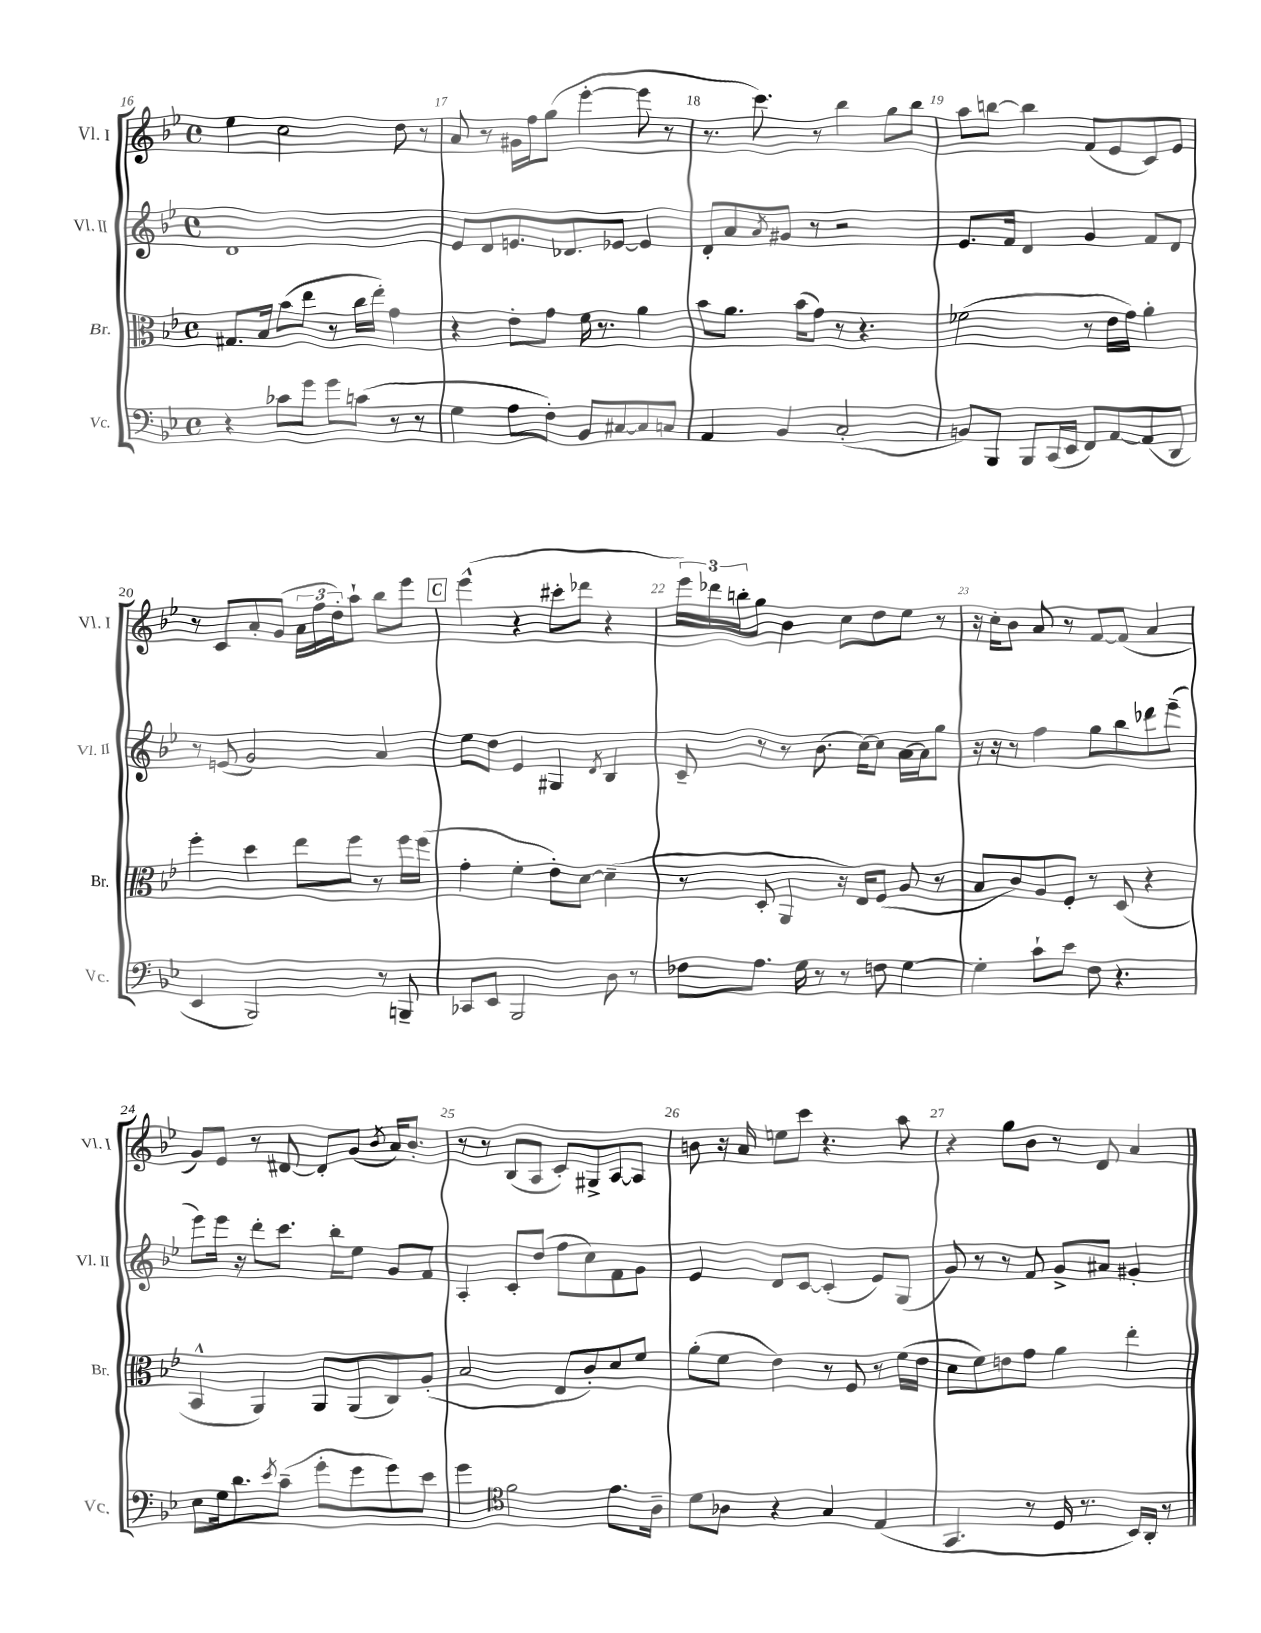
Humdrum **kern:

**kern	**kern	**kern	**kern
*part4	*part3	*part2	*part1
*staff4	*staff3	*staff2	*staff1
*I"Vc.	*I"Br.	*I"Vl. II	*I"Vl. I
*I'Vc.	*I'Br.	*I'Vl. II	*I'Vl. I
*clefF4	*clefC3	*clefG2	*clefG2
*k[b-e-]	*k[b-e-]	*k[b-e-]	*k[b-e-]
*M4/4	*M4/4	*M4/4	*M4/4
*met(c)	*met(c)	*met(c)	*met(c)
=16	=16	=16	=16
4r	8.G#X/L	1d	4ee-\
.	16B-/Jk	.	.
8c-X\L	(8b-\L	.	2cc\
8g\J	8ee-\J	.	.
8g\L	8r	.	.
(8cn\J	16cc\LL	.	.
.	16ee-'\JJ)	.	.
8r	4g\	.	8dd\
8r	.	.	8r
=17	=17	=17	=17
4G\	4r	8e-/L	8a/
.	.	8d/	8r
8A\L	8e-'\L	8.en/	16g#X\LL
.	.	.	16ff\J
8F'\J)	8g\J	.	(8gg\J
.	.	8.d-X/	.
8BB-/L	16f\	.	[4eee-'\
.	8.r	.	.
[8C#X/	.	[8e-X/J	.
8C#/]	4a\	4e-/]	8eee-\]
8Cn/J	.	.	8r
=18	=18	=18	=18
4AA/	8b-\L	8d'/L	8.r
.	8.a\J	8a/	.
.	.	.	8.ccc\)
.	.	8qa/	.
4BB-/	.	8g#X/J	.
.	(16b-\KL	.	.
.	8g\J)	8r	8r
(2C'/	8r	2r	4bb-\
.	4.r	.	.
.	.	.	8gg\L
.	.	.	8bb-\J
=19	=19	=19	=19
8BBn/L)	(2f-X\	8.e-/L	8aa\L
8BBB-/J	.	.	[8bbn\J
.	.	16f/Jk	.
8BBB-/L	.	4d/	4bb\]
(16CC/L	.	.	.
16EE-/JJ	.	.	.
8FF/L)	8r	4g/	(8f/L
[8AA/	16e-\LL	.	8e-/
.	16g\JJ)	.	.
(8AA/]	4a'\	8f/L	8c/)
8DD/J	.	8d/J	8e-/J
!!LO:LB:g=z
=20	=20	=20	=20
4EE-/	4ff'\	8r	8r
.	.	(8en/	8c/L
2BBB-/)	4dd\	2g/)	8a'/
.	.	.	(8g/J
.	8ee-\L	.	24a\LL
.	.	.	24ff\
.	.	.	24dd'\J)
.	8ff\J	.	8aa`\J
8r	8r	4a/	8bb-\L
8BBBn~/	16ff\LL	.	8eee-\J
.	(16ff\JJ	.	.
!!LO:REH:place=s1:t=C
=21	=21	=21	=21
8CC-X/L	4g'\	8ee-\L	(4eee-^^\
8EE-/J	.	8dd\J	.
2BBB-/	4f'\	4e-/	4r
.	8e-'\L)	4G#X/	8ccc#X'\L
.	[8d\J	.	8ddd-X\J
.	.	8qd/	.
8D\	(4d~\]	4B-/	4r
8r	.	.	.
=22	=22	=22	=22
8F-X\L	8r	8c~/	24eee-\LL)
.	.	.	24ddd-X\
.	.	.	24bbn'\J
8.A\J	8D'/	8r	8gg\J
.	4AA/	8r	4b-\
16G\	.	.	.
8r	.	(8.b-\	.
8r	16r	.	8cc\L
.	16E-/KL)	[16cc\KL)	.
8Fn\	(8F/J	8cc\J]	8dd\
[4G\	8A/	[16a\LL	8ee-\J
.	.	16a\J]	.
.	8r	8gg\J	8r
=23	=23	=23	=23
4G'\]	8B-/L	16r	16r
.	.	16r	16cc'\KL
.	8c/)	8r	8b-\J
8c`\L	8A/	4ff\	8a/
8e-\J	8F'/J	.	8r
8F\	8r	8gg\L	[8f/L
4.r	(8D/	8bb-\	(8f/J]
.	4r	8ddd-X\	4a/
.	.	(8eee-~\J	.
!!LO:LB:g=z
=24	=24	=24	=24
8E-\L	4BB-^^/	8eee-\L)	8g/L)
16G\k	.	16eee-\Jk	8e-/J
8.d\	.	16r	.
.	4AA/)	8ddd'\L	8r
8qe-/	.	.	.
(8c~\J	.	8.ccc\J	[8d#X/
8g'\L	8AA/L	.	8d#'/L]
.	.	16bb-'\KL	.
8g\	(8AA/	8ee-\J	(8g/J
.	.	.	8qb-/
8g\)	8C/)	8g/L	16a/KL)
.	.	.	8.b-'/J
8e-\J	(8A'/J	8f/J	.
=25	=25	=25	=25
4g\	2B-/	4A'/	8r
.	.	.	8r
*clefC4	*	*	*
2f\	.	8c'/L	(8B-/L
.	.	(8dd/J	8A/J
.	8E-/L	8ff\L	8c'/L)
.	8c'/)	8cc\)	8G#X^/
8.e-\L	8d/	8f\	[8A/
.	8f/J	8g\J	8A/J]
16A~\Jk	.	.	.
=26	=26	=26	=26
8d\L	(8a'\L	4e-/	8bn\
8A-X\J	8f\J	.	16r
.	.	.	16a/
4r	4e-\)	8d/L	8een\L
.	.	[8c/J	8ccc\J
4G/	8r	(4c'/]	4.r
.	8F/	.	.
(4E-/	8r	8e-/L)	.
.	(16f\LL	(8G/J	8aa\
.	16e-\JJ	.	.
=27	=27	=27	=27
4.GG/	8d\L	8g/)	4r
.	8f\)	8r	.
.	8en\	8r	8gg\L
8r	8g\J	8f/	8b-\J
16D/	4a\	8g^/L	8r
8.r	.	.	.
.	.	8a#X/J	8d/
16BB-/LL)	4ee-'\	4g#X'/	4a/
16AA'/JJ	.	.	.
8r	.	.	.
==	==	==	==
*-	*-	*-	*-
